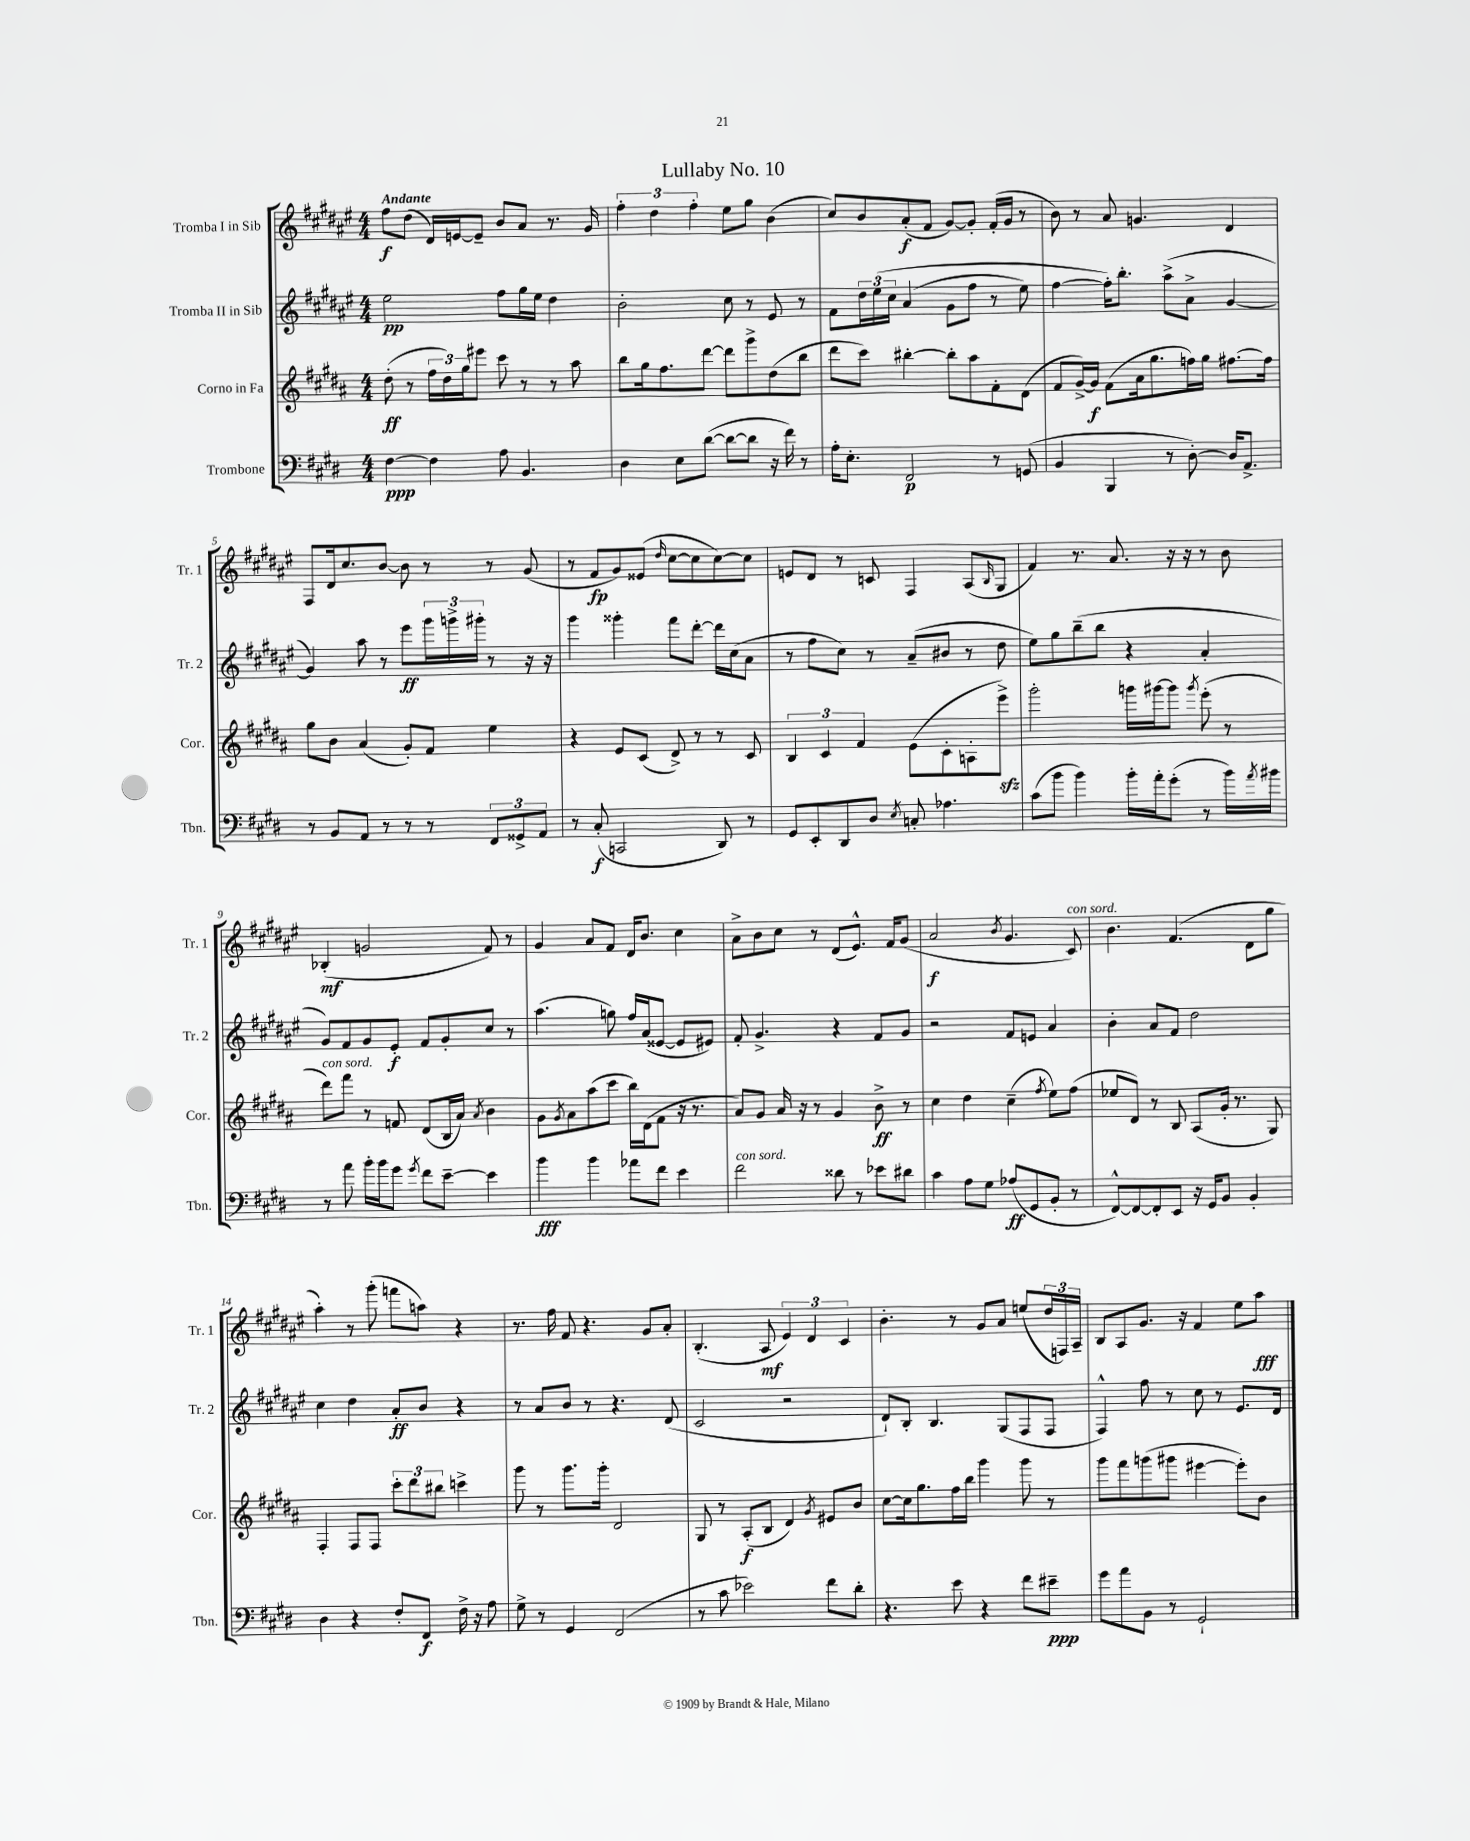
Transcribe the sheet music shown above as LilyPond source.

\header { title = "Lullaby No. 10" }
<<
\new StaffGroup <<
\new Staff = "s0" \with { instrumentName = "Tromba I in Sib" shortInstrumentName = "Tr. 1" } {
    \clef treble \key fis \major \numericTimeSignature \time 4/4 \tempo "Andante"
    fis''8\f dis''8( dis'16) e'16~ e'8-- b'8 ais'8 r8. gis'16 |
    \tuplet 3/2 { fis''4-. dis''4 fis''4-. } eis''8 gis''8 b'4( |
    cis''8) b'8 ais'8-.\f( fis'8 gis'8~) gis'8-. fis'16-.( gis'16 r8 |
    b'8) r8 ais'8 g'4. dis'4 |
    fis8 dis'16 cis''8. b'8~ b'8 r8 r8 gis'8( |
    r8 fis'8\fp gis'8) eisis'8( \grace { dis''16 } cis''8~ cis''8 cis''8~) cis''8 |
    e'8 dis'8 r8 c'8 fis4 ais8( \grace { b16 } gis8 |
    fis'4) r8. ais'8. r16 r16 r8 b'8 |
    bes4-.\mf( g'2 fis'8) r8 |
    gis'4 ais'8 fis'8 dis'16 b'8. cis''4 |
    ais'8-> b'8 cis''8 r8 dis'8( eis'8.-^) fis'16 gis'8( |
    ais'2\f \acciaccatura { b'8 } gis'4. cis'8^\markup { \italic "con sord." }) |
    b'4. fis'4.( dis'8 gis''8 |
    ais''4-.) r8 gis'''8-.( f'''8 a''8) r4 |
    r8. fis''16 fis'8 r4. gis'8 ais'8-. |
    b4.-.( ais8\mf \tuplet 3/2 { eis'4) dis'4 cis'4 } |
    b'4.-. r8 gis'8 ais'8 e''8( \tuplet 3/2 { dis''16 f16) ais16-- } |
    b8 ais8 gis'8. r16 fis'4 eis''8 ais''8\fff \bar "|." |
}
\new Staff = "s1" \with { instrumentName = "Tromba II in Sib" shortInstrumentName = "Tr. 2" } {
    \clef treble \key fis \major \numericTimeSignature \time 4/4
    eis''2\pp fis''8 gis''16 eis''16 dis''4 |
    b'2-. cis''8 r8 eis'8 r8 |
    fis'8 \tuplet 3/2 { dis''16 eis''16\( cis''16 } ais'4( gis'8 fis''8 r8 eis''8) |
    fis''4~ fis''16-.\) b''8.-. ais''8->( ais'8-> gis'4~ |
    gis'4) ais''8 r8 eis'''8\ff \tuplet 3/2 { gis'''16 g'''16-> gis'''16-. } r8 r16 r16 |
    gis'''4 gisis'''4-. fis'''8 dis'''8~-. dis'''16 cis''16( ais'8 |
    r8 fis''8 cis''8) r8 ais'8--( bis'8 r8 dis''8 |
    eis''8) gis''8 b''8--( b''8 r4 ais'4-. |
    gis'8) fis'8 gis'8 eis'8-.\f fis'8 gis'8-. cis''8 r8 |
    ais''4.( g''8) fis''16 ais'16( eisis'8~ eisis'8 eis'8) |
    fis'8-. gis'4.-> r4 fis'8 gis'8 |
    r2 fis'8 e'8 ais'4 |
    b'4-. ais'8 fis'8 dis''2 |
    cis''4 dis''4 ais'8-.\ff b'8 r4 |
    r8 ais'8 b'8 r8 r4. dis'8( |
    cis'2 r2 |
    dis'8-!) b8-. b4. gis8( fis8 fis8 |
    fis4-^) fis''8 r8 cis''8 r8 eis'8. dis'16 \bar "|." |
}
\new Staff = "s2" \with { instrumentName = "Corno in Fa" shortInstrumentName = "Cor." } {
    \clef treble \key b \major \numericTimeSignature \time 4/4
    dis''8-.\ff( r8 \tuplet 3/2 { fis''16 dis''16) gis''16 } eis'''8 cis'''8 r8 r8 ais''8 |
    b''8 gis''16 fis''8. dis'''8~ dis'''8 gis'''8-> dis''8( b''8 |
    dis'''8 cis'''8) bis''4~-. bis''8-. ais''8 fis'8-. dis'8( |
    fis'8 gis'16~->) gis'16\f fis'8( ais'16 gis''8. f''16) gis''16 fis''8.~ fis''16 |
    gis''8 b'8 ais'4( gis'8-.) fis'8 e''4 |
    r4 e'8 cis'8( dis'8->) r8 r8 cis'8 |
    \tuplet 3/2 { b4 cis'4 fis'4 } e'8( cis'8-. a8-. e'''8->\sfz) |
    gis'''2-. g'''16 gis'''16~ gis'''8 \acciaccatura { gis'''8 } e'''8-.( r8 |
    dis'''8^\markup { \italic "con sord." }) fis'''8 r8 f'8 dis'8( b16 ais'16) \acciaccatura { ais'8 } b'4 |
    gis'8 \acciaccatura { gis'8 } ais'8 ais''8( cis'''8 b''16) dis'16( fis'8 r16 r8. |
    ais'8) gis'8 ais'16 r16 r8 gis'4 b'8->\ff r8 |
    cis''4 dis''4 cis''4--( \acciaccatura { fis''8 } e''8) fis''8( |
    ees''8 dis'8) r8 b8 ais8( gis'16-. r8. gis8) |
    fis4-. fis8 fis8 \tuplet 3/2 { cis'''8-. dis'''8 bis''8 } c'''4-> |
    gis'''8 r8 gis'''8. gis'''16-. dis'2 |
    gis8 r8 ais8-.\f( b8 dis'4) \acciaccatura { gis'8 } eis'8 b'8 |
    cis''8~ cis''16 gis''8. fis''16 b''16 gis'''4 gis'''8 r8 |
    gis'''8 fis'''8 g'''8( gis'''8 eis'''4~ eis'''8-.) b'8 \bar "|." |
}
\new Staff = "s3" \with { instrumentName = "Trombone" shortInstrumentName = "Tbn." } {
    \clef bass \key e \major \numericTimeSignature \time 4/4
    fis4~\ppp fis4 a8 b,4. |
    dis4 e8 dis'8~( dis'8~ dis'8 r16 fis'16) r8 |
    a16-. e8.-. fis,2\p r8 g,8( |
    b,4 b,,4 r8 dis8~-.) dis16 a,8.-> |
    r8 b,8 a,8 r8 r8 r8 \tuplet 3/2 { fis,8 gisis,8-> a,8 } |
    r8 cis8-.\f( c,2 dis,8) r8 |
    gis,8 e,8-. dis,8 dis8 \acciaccatura { e8 } c8-. aes4. |
    cis'8( b'8 b'4) b'16-. a'16-. gis'8-.( r8 b'16) \acciaccatura { a'8 } bis'16 |
    r8 a'8 b'16-. b'16 gis'8 \acciaccatura { gis'8 } fis'8 e'8~-- e'4 |
    b'4\fff b'4 aes'8 fis'8 e'4 |
    fis'2^\markup { \italic "con sord." } disis'8 r8 ees'8 dis'8 |
    cis'4 a8 gis8 aes8\ff( gis,8 b,8-. r8 |
    fis,8~-^) fis,8~ fis,8-. e,8 r16 gis,16 b,8 b,4-. |
    dis4 r4 fis8-. fis,8\f fis16-> r16 a8 |
    gis8-> r8 gis,4 fis,2( |
    r8 cis'8 ees'2) fis'8 dis'8-. |
    r4. e'8 r4 fis'8 eis'8--\ppp |
    gis'8 a'8 b,8 r8 gis,2-! \bar "|." |
}
>>
>>
